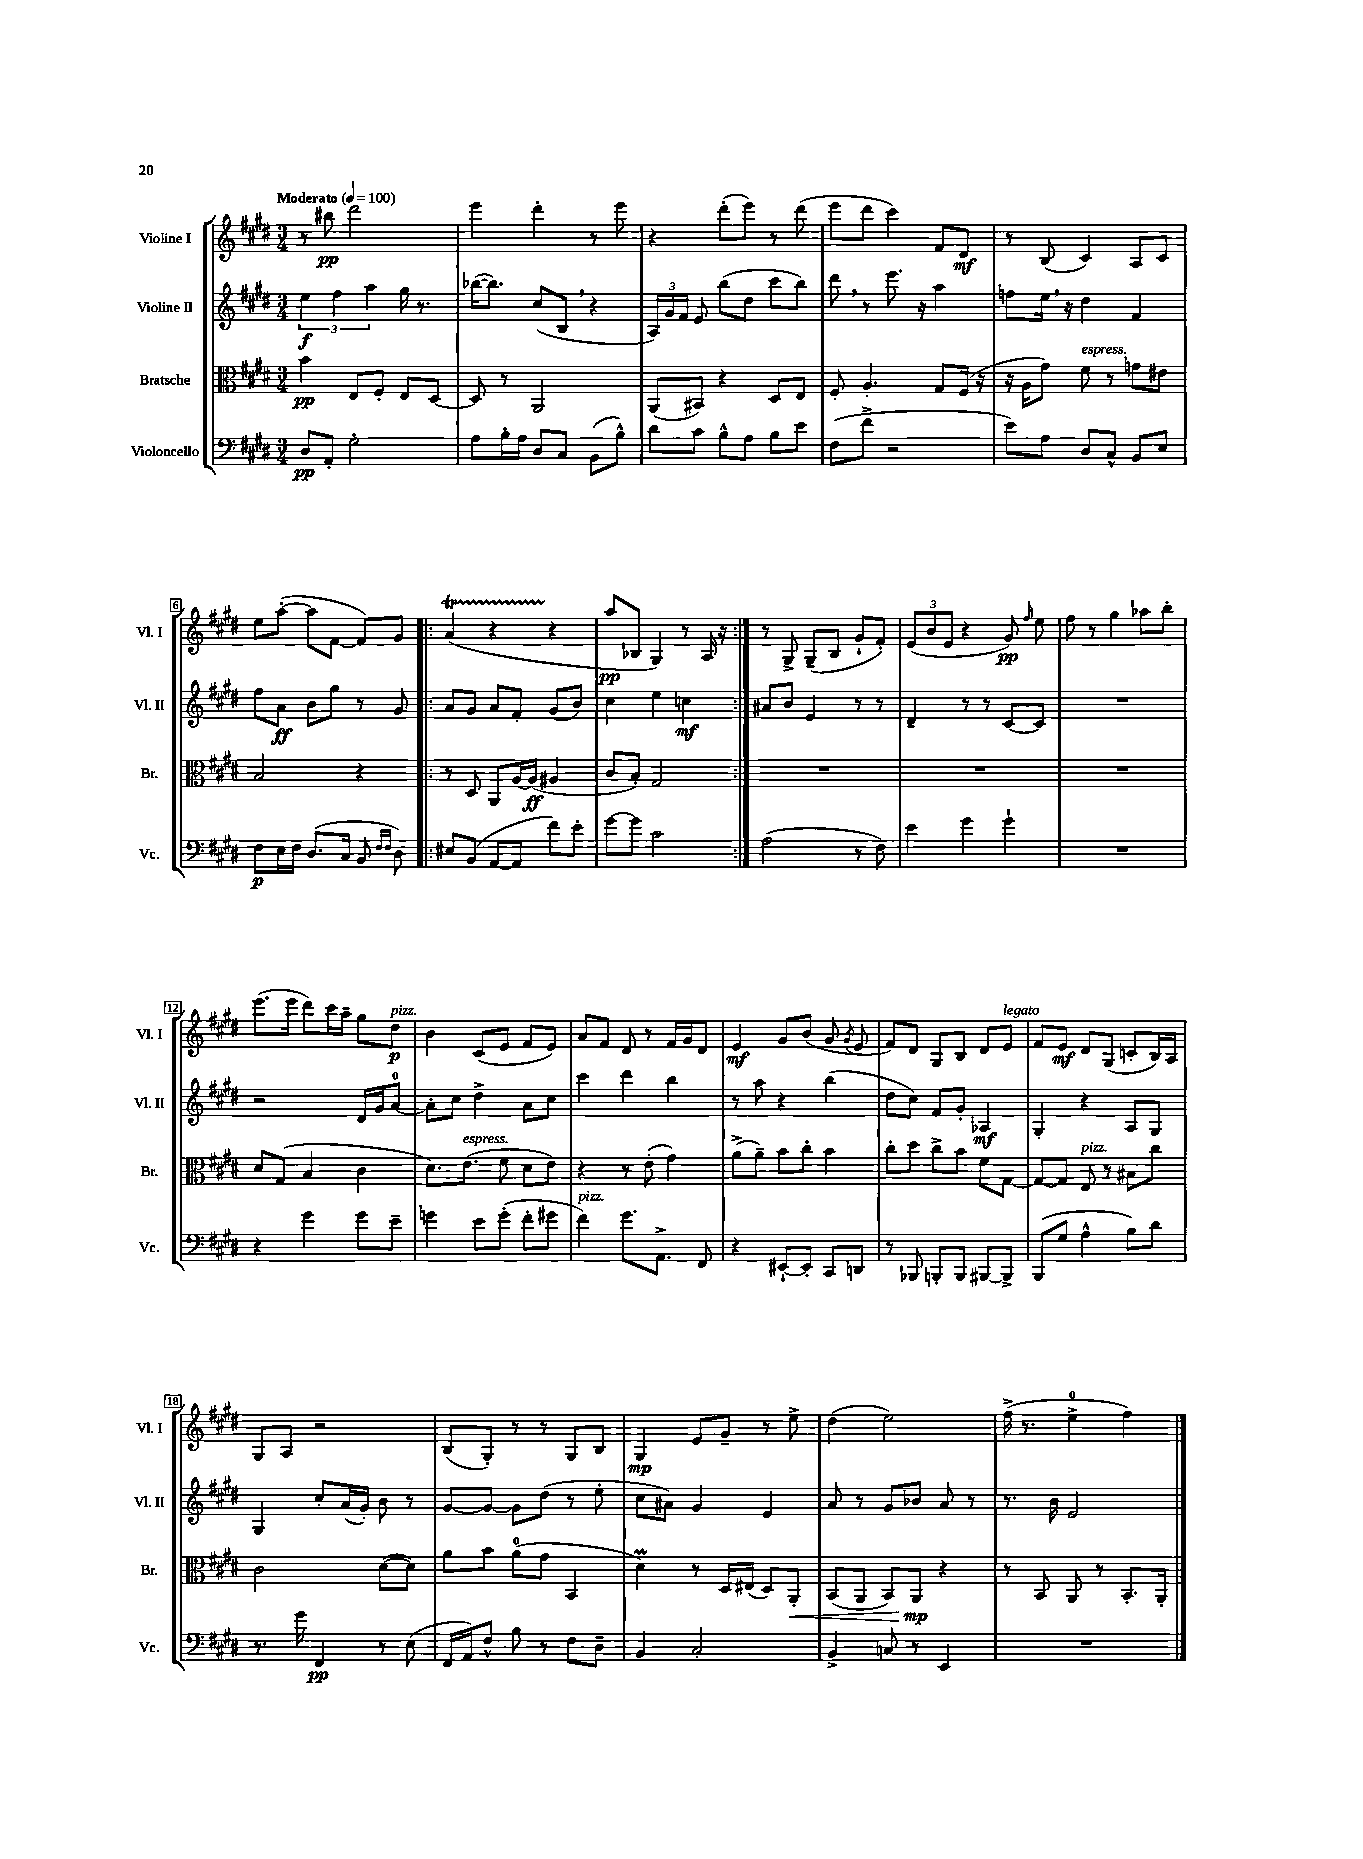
<<
\new StaffGroup <<
\new Staff = "s0" \with { instrumentName = "Violine I" shortInstrumentName = "Vl. I" } {
    \clef treble \key e \major \numericTimeSignature \time 3/4 \tempo "Moderato" 4 = 100
    \autoBeamOff r8 bis''8\pp dis'''2 |
    e'''4 dis'''4-. r8 e'''8 |
    r4 dis'''8[-.( e'''8]) r8 dis'''8( |
    e'''8[ dis'''8] cis'''4) fis'8[ dis'8]\mf |
    r8 b8( cis'4) a8[ cis'8] |
    e''8[ a''8]~-.( a''8[ fis'8]~ fis'8[) gis'8] |
    \repeat volta 2 { a'4\startTrillSpan( r4 r4\stopTrillSpan |
    a''8[\pp bes8] gis4) r8 a16 r16 | }
    r8 gis8-> gis8[--( b8] gis'8[-! fis'8]-.) |
    \tuplet 3/2 { e'8[( b'8 e'8] } r4 gis'8\pp) \grace { fis''16 } e''8 |
    fis''8 r8 gis''4 aes''8[ b''8]-. |
    e'''8.[( e'''16] dis'''8[) cis'''16 a''16]-- gis''8[ dis''8]\p^\markup { \italic "pizz." } |
    b'4 cis'8[( e'8] fis'8[ e'8]) |
    a'8[ fis'8] dis'8 r8 fis'16[ gis'16 dis'8] |
    e'4\mf gis'8[ b'8]( gis'8 \acciaccatura { gis'8 } e'8 |
    fis'8[) dis'8] gis8[ b8] dis'8[ e'8]^\markup { \italic "legato" } |
    fis'8[ e'8]\mf dis'8[ gis8]( c'8[-. b16) a16] |
    gis8[ a8] r2 |
    b8[( gis8]-.) r8 r8 gis8[ b8] |
    gis4\mp e'8[ gis'8]-- r8 e''8-> |
    dis''4( e''2) |
    fis''16->( r8. e''4-0-> fis''4) \bar "|." |
}
\new Staff = "s1" \with { instrumentName = "Violine II" shortInstrumentName = "Vl. II" } {
    \clef treble \key e \major \numericTimeSignature \time 3/4
    \autoBeamOff \tuplet 3/2 { e''4\f fis''4 a''4 } gis''16 r8. |
    bes''16[~( bes''8.]) cis''8[( b8] \breathe r4 |
    \tuplet 3/2 { a16[) gis'16 fis'16] } e'8 b''8[( dis''8] cis'''8[ b''8]) |
    dis'''8 \breathe r8 e'''8. r16 a''4 |
    f''8[ e''16] \breathe r16 dis''4 fis'4 |
    fis''8[ a'8]\ff b'8[ gis''8] r8 gis'8 |
    \repeat volta 2 { a'8[ gis'8] a'8[ fis'8]-. gis'8[( b'8]) |
    cis''4 e''4 c''4\mf | }
    ais'8[ b'8] e'4 r8 r8 |
    dis'4-- r8 r8 cis'8[~ cis'8] |
    R2. |
    r2 dis'16[ gis'16 a'8]-0~ |
    a'8[-. cis''8] dis''4-> a'8[ cis''8] |
    cis'''4 dis'''4 b''4 |
    r8 a''8 r4 b''4( |
    dis''8[ cis''8]) fis'8[ gis'8]-. aes4\mf |
    gis4-. r4 a8[ gis8] |
    gis4 cis''8[-. a'16( gis'16]-.) b'8 r8 |
    gis'8[~ gis'8]~ gis'8[ dis''8]( r8 e''8-. |
    cis''8[ ais'8]) gis'4 e'4 |
    a'8 r8 gis'8[ bes'8] a'8 r8 |
    r8. b'16 e'2 \bar "|." |
}
\new Staff = "s2" \with { instrumentName = "Bratsche" shortInstrumentName = "Br." } {
    \clef alto \key e \major \numericTimeSignature \time 3/4
    \autoBeamOff b'4\pp e8[ fis8]-. e8[ dis8]~ |
    dis8 r8 a,2 |
    a,8[( bis,8]) r4 dis8[ e8] |
    fis8-. a4.-. gis8[ fis16]( r16 |
    r16 a16[ gis'8]) fis'8^\markup { \italic "espress." } r8 g'8[ eis'8] |
    b2 r4 |
    \repeat volta 2 { r8 dis8 a,8[ a16~ a16]\ff( ais4 |
    cis'8[ b8]-.) gis2 | }
    R2. |
    R2. |
    R2. |
    dis'8[ gis8]( b4 cis'4 |
    dis'8.[) e'8.]^\markup { \italic "espress." }( fis'8 dis'8[ e'8]) |
    r4 r8 e'8-.( gis'4) |
    a'8[->( a'8]--) b'8[ cis''8]-. b'4 |
    cis''8[-. dis''8] cis''8[-> b'8] fis'8[ gis8]~ |
    gis8[~ gis8] e8^\markup { \italic "pizz." } r8 bis8[ cis''8] |
    cis'2 dis'8[~( dis'8]) |
    a'8[ b'8] a'8[-0( gis'8] b,4 |
    dis'4\prall) r8 dis16[ eis16]( dis8[) a,8]-.\< |
    b,8[( a,8] b,8[) a,8]\mp\! r4 |
    r8 b,8 a,8 r8 b,8.[-. a,16]-. \bar "|." |
}
\new Staff = "s3" \with { instrumentName = "Violoncello" shortInstrumentName = "Vc." } {
    \clef bass \key e \major \numericTimeSignature \time 3/4
    \autoBeamOff dis8[\pp a,8]-. gis2-. |
    a8[ b16-. a16] dis8[ cis8] b,8[( b8]-^) |
    dis'8[ cis'8] b8[-^ a8] b8[ e'8] |
    fis8[( fis'8]-> r2 |
    e'8[) a8] dis8[ cis8]-^ b,8[ e8] |
    fis8[\p e16 fis16] dis8.[( cis16] b,8 \grace { fis16[ fis16] } dis8) |
    \repeat volta 2 { eis8[ b,8]( a,8[~ a,8] fis'8[) e'8]-. |
    gis'8[~ gis'8] cis'2 | }
    a2( r8 fis8) |
    e'4 gis'4 gis'4-! |
    R2. |
    r4 gis'4 gis'8[ e'8]-- |
    g'4 e'8[ g'8]-.( fis'8[-. gis'8] |
    fis'4^\markup { \italic "pizz." }) gis'8.[ a,8.]-> fis,8 |
    r4 eis,8[~-! eis,8]-. cis,8[ d,8] |
    r8 bes,,8 b,,8[-. b,,8] bis,,8[~ bis,,8]-> |
    b,,8[( gis8] a4-^ b8[) dis'8] |
    r8. gis'16 fis,4\pp r8 e8( |
    fis,16[ a,16) fis8]-^ b8 r8 fis8[ dis8]-- |
    b,4 cis2-. |
    b,4-> c8 r8 e,4 |
    R2. \bar "|." |
}
>>
>>
\layout { \context { \Score \override BarNumber.stencil = #(make-stencil-boxer 0.1 0.3 ly:text-interface::print) } }
